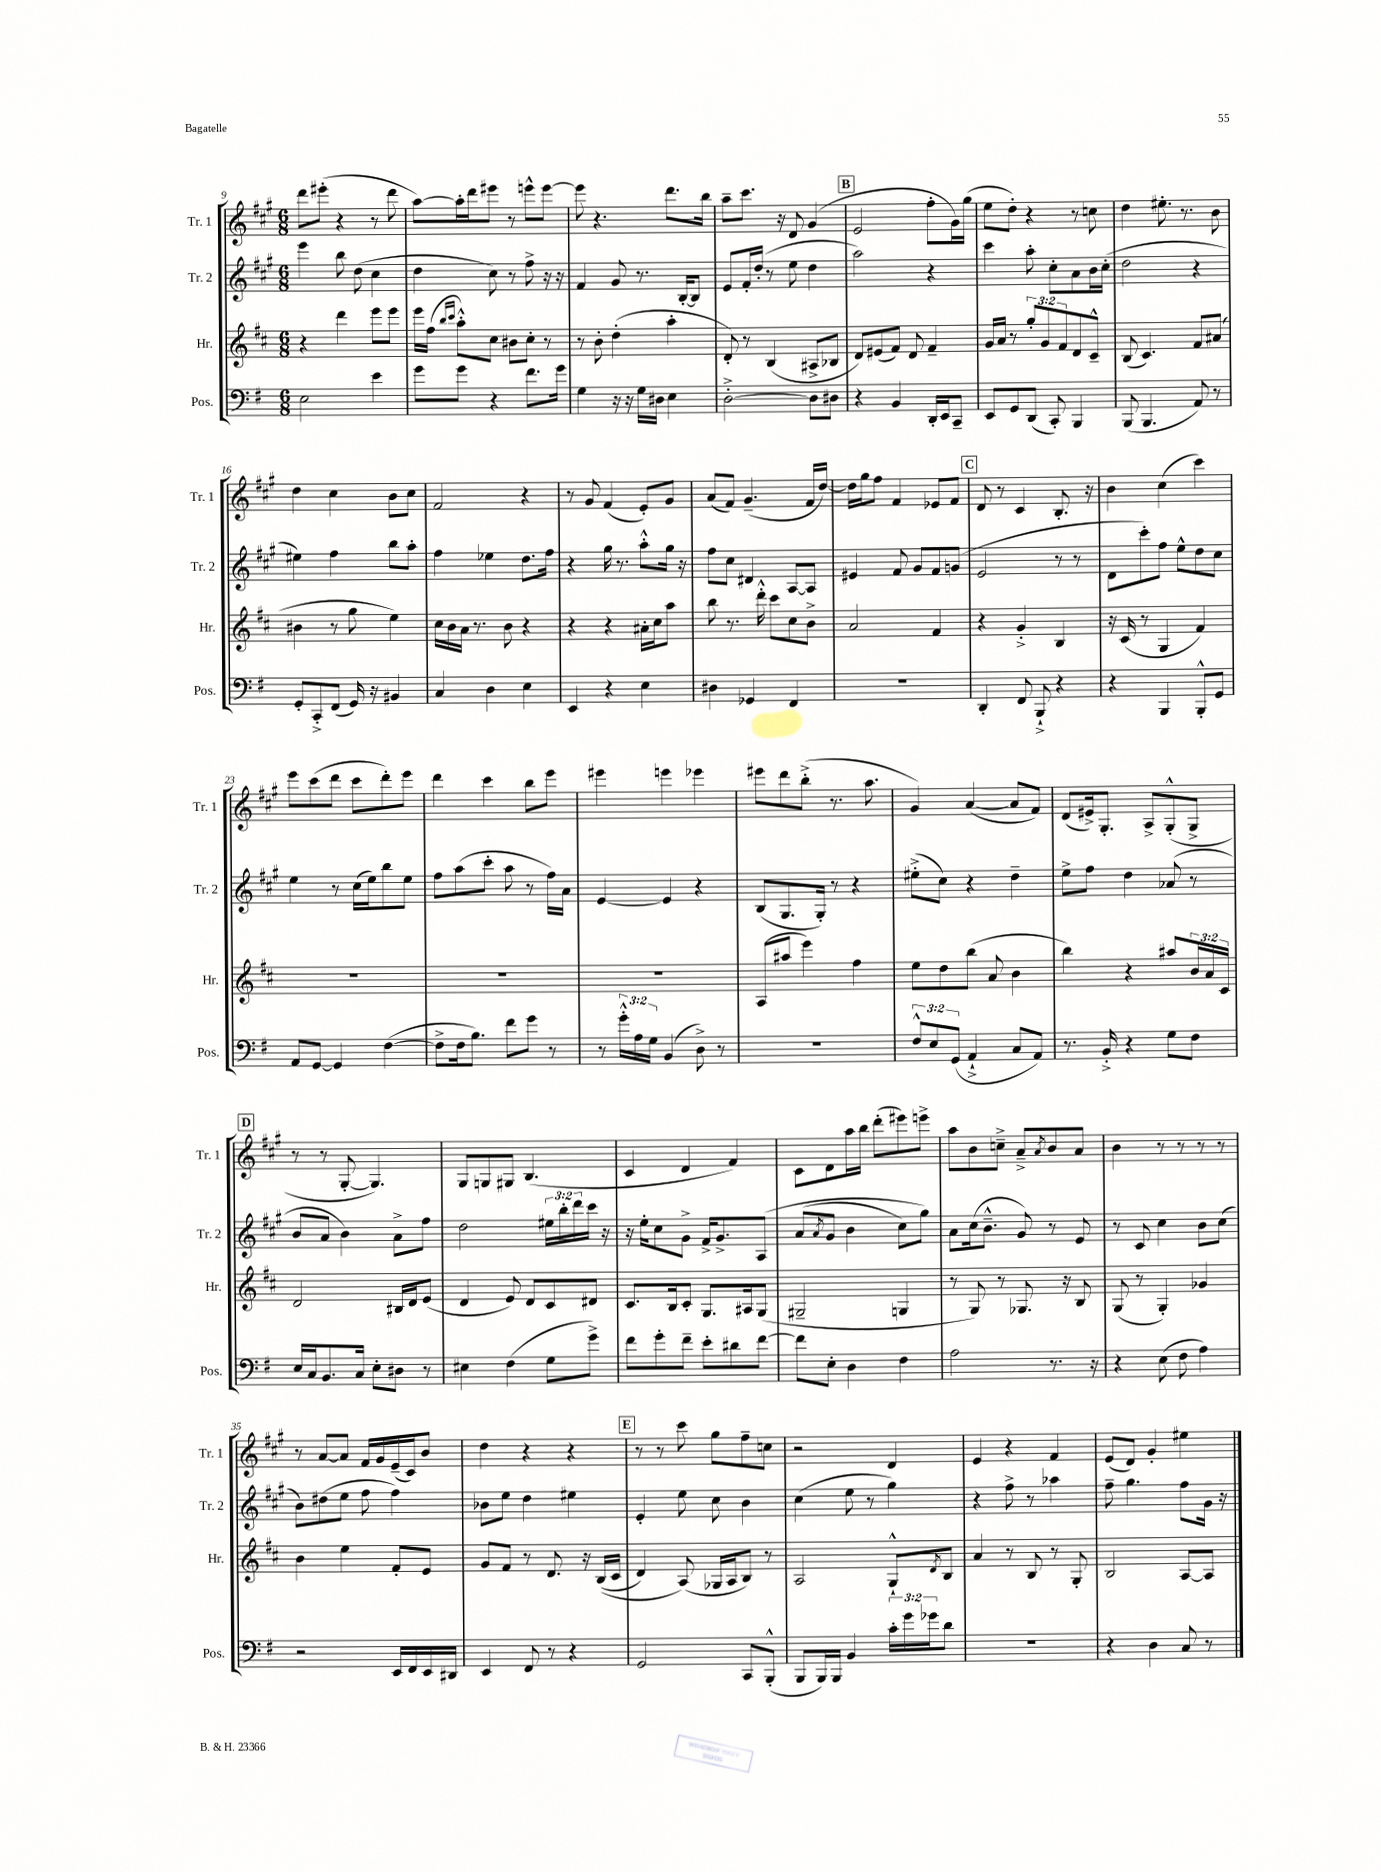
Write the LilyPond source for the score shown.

<<
\new StaffGroup <<
\new Staff = "s0" \with { instrumentName = "Tr. 1" shortInstrumentName = "Tr. 1" } {
    \clef treble \key a \major \numericTimeSignature \time 6/8
    d'''8 eis'''8-.( r4 r8 d'''8 |
    a''8~) a''16-. d'''16 eis'''8 r8 e'''8-^ e'''8~ |
    e'''8 r4. d'''8. b''16 |
    a''8-- cis'''8. r16 d'8 gis'4( |
    \mark \markup { \box "B" } e'2 fis''8-. gis'16) gis''16( |
    e''8 d''8-.) r4 r8 c''8 |
    d''4 eis''8.-. r8. b'8 |
    d''4 cis''4 b'8 cis''8 |
    fis'2 r4 |
    r8 gis'8 fis'4( e'8-.) gis'8 |
    a'8( fis'8) gis'4.--( fis'16 d''16~) |
    d''16 gis''16 fis''8 fis'4 ees'8 fis'8 |
    \mark \markup { \box "C" } d'8 r8 cis'4 b8.-. r16 |
    b'4 cis''4( cis'''4) |
    e'''8 cis'''8( d'''8 cis'''8 d'''8-.) e'''8 |
    d'''4 cis'''4 b''8 e'''8 |
    eis'''4 e'''4 ees'''4 |
    eis'''8 d'''8 b''8-.->( r8. a''8. |
    gis'4) a'4~( a'8 fis'8) |
    d'8( eis'16->) gis8.-. a8-> gis8-.-^( gis8-> |
    \mark \markup { \box "D" } r8 r8 gis8~-. gis4.) |
    gis8 g8 gis8 b4.( |
    cis'4 d'4 fis'4) |
    cis'8 d'8 a''16 b''16 d'''8-.( eis'''8) e'''8-> |
    a''8 b'8 c''8---> a'8---> \acciaccatura { a'8 } b'8 a'8 |
    b'4 r8 r8 r8 r8 |
    r8 a'8~ a'8 fis'16 gis'16 e'16--( cis'16) b'8 |
    d''4 r4 r4 |
    \mark \markup { \box "E" } r8 r8 cis'''8 gis''8 fis''8-- c''8 |
    r2 d'4 |
    e'4 r4 fis'4 |
    e'8( d'8) gis'4-. eis''4 \bar "|." |
}
\new Staff = "s1" \with { instrumentName = "Tr. 2" shortInstrumentName = "Tr. 2" } {
    \clef treble \key a \major \numericTimeSignature \time 6/8 \override Staff.TupletNumber.text = #tuplet-number::calc-fraction-text
    e'''4 b''8 d''8( cis''4 |
    d''4 cis''8) r8 fis''8-> r16 r16 |
    fis'4 gis'8 r8. b16~-. b8 |
    e'8 fis'16-. d''16-.( r8 e''8 d''4 |
    \mark \markup { \box "B" } a''2) r4 |
    cis'''4 a''8-. cis''8-. a'8 b'16 cis''16-.( |
    d''2 r4 |
    eis''4) fis''4 b''8 a''8-. |
    fis''4 ees''4 d''8. fis''16 |
    r4 gis''16 r8. a''8-.-^ gis''16 r16 |
    fis''8 cis''8 dis'4 a8~ a8 |
    eis'4 fis'8 gis'8 fis'8 g'8( |
    \mark \markup { \box "C" } e'2 r8 r8 |
    d'8 cis'''8-.) fis''8 e''8-^ d''8 cis''8 |
    e''4 r8 cis''16( e''16) b''8 e''8 |
    fis''8 a''8( cis'''8-. a''8 r8 fis''16) a'16 |
    e'4~ e'4 r4 |
    b8( gis8. gis16-.) r8 r4 |
    eis''8-.->( cis''8) r4 d''4-- |
    e''8-> fis''8 d''4 aes'8( r8 |
    \mark \markup { \box "D" } b'8 a'8 b'4) a'8-> fis''8 |
    d''2 \tuplet 3/2 { eis''16 b''16-. d'''16 } cis'''16 r16 |
    r16 e''16-. cis''8 gis'8-> fis'16-> gis'8.-> a8\( |
    a'8( \acciaccatura { a'8 } gis'8 b'4 cis''8) gis''8\) |
    a'8 cis''16( b'8.---^ gis'8) r8 e'8 |
    r8 cis'8 cis''4 b'8 cis''8( |
    b'8) dis''8( e''8 fis''8 fis''4) |
    bes'8 e''8 d''4 eis''4 |
    \mark \markup { \box "E" } e'4-. e''8 cis''8 b'4 |
    cis''4( e''8 r8 gis''4) |
    r4 fis''8-> r8 aes''4 |
    fis''8-- gis''4. fis''8 gis'16 r16 \bar "|." |
}
\new Staff = "s2" \with { instrumentName = "Hr." shortInstrumentName = "Hr." } {
    \clef treble \key d \major \numericTimeSignature \time 6/8 \override Staff.TupletNumber.text = #tuplet-number::calc-fraction-text
    r4 d'''4 e'''8 e'''8 |
    e'''16 fis''16( \grace { b''16 cis'''16 } a''8-.-^) cis''8 bis'8 cis''8-. r8 |
    r8 b'8-. d''4-.( a''4-. |
    d'8-.) r8 b4( ais8-> bes8 |
    \mark \markup { \box "B" } d'8) eis'8( fis'8) d'8 fis'4-- |
    g'16 a'16 r8 \tuplet 3/2 { g''8-. g'8 fis'8 } d'8 cis'8---^ |
    b8( cis'4.) fis'8 ais'8( |
    bis'4 r8 g''8 e''4) |
    cis''16 b'16 a'16 r8. b'8 r4 |
    r4 r4 ais'16-. cis''16 a''8 |
    b''8 r8. d'''16-.-^ cis'''8 cis''8 b'8-> |
    a'2 fis'4 |
    \mark \markup { \box "C" } r4 g'4-.-> b4 |
    r16 cis'16( r8 g4 fis'4) |
    R2. |
    R2. |
    R2. |
    a8( ais''8 e'''4) fis''4 |
    e''8 d''8 b''8( a'8 b'4 |
    b''4) r4 ais''8 \tuplet 3/2 { b'16 a'16 cis'16 } |
    \mark \markup { \box "D" } d'2 bis16 d'16 e'8( |
    d'4 e'8) d'8 cis'8 dis'8 |
    cis'8. b16 cis'8-. g8. ais16 g8( |
    gis2-- g4 |
    r8 g8) r8 ges8. r16 b8 |
    g8( r8 g4-.) ges'4 |
    b'4 e''4 fis'8-. e'8 |
    g'8 fis'8 r8 d'8. r16 b16(\( cis'16 |
    \mark \markup { \box "E" } d'4) a8(\) ges16 a16 b8) r8 |
    a2 g8-!-^ \acciaccatura { d'8 } b8 |
    a'4 r8 b8 r8 g8-. |
    b2 a8~ a8 \bar "|." |
}
\new Staff = "s3" \with { instrumentName = "Pos." shortInstrumentName = "Pos." } {
    \clef bass \key g \major \numericTimeSignature \time 6/8 \override Staff.TupletNumber.text = #tuplet-number::calc-fraction-text
    e2 e'4 |
    g'8 g'8 r4 fis'8. g'16 |
    g4 r16 r16 g16 dis16 e4 |
    d2~-.-> d8 dis8 |
    \mark \markup { \box "B" } r4 b,4 d,16-. e,16 c,8-- |
    e,8 g,8 d,8( c,8-.) b,,4 |
    b,,8( b,,4. a,8) r8 |
    g,8-. c,8-.-> fis,8( g,16) r16 bis,4 |
    c4 d4 e4 |
    e,4 r4 e4 |
    dis4 ges,4 fis,4 |
    R2. |
    \mark \markup { \box "C" } d,4-. fis,8 b,,8-!-> r4 |
    r4 b,,4 b,,8-.-^ g,8 |
    a,8 g,8~ g,4 fis4~( |
    fis8-> fis16 b8.) fis'8 g'8 r8 |
    r8 \tuplet 3/2 { g'16-.-^ a16 g16 } b,4( d8->) r8 |
    R2. |
    \tuplet 3/2 { fis8-^ e8 g,8( } a,4-!-> c8 a,8) |
    r8. b,16-.-> r4 g8 fis8 |
    \mark \markup { \box "D" } e16 c16 b,8. c16 e8-. dis8 r8 |
    eis4 fis4( g8 g'8->) |
    fis'8 g'8-. fis'8-- e'8-. dis'8 fis'8~ |
    fis'8 e8-. d4 fis4 |
    a2 r8. r16 |
    r4 e8( fis8 a4) |
    r2 e,16 fis,16 e,16 dis,16 |
    e,4 fis,8 r8 r4 |
    \mark \markup { \box "E" } g,2 c,8 b,,8-.-^( |
    b,,8 b,,16) b,,16 b,4 \tuplet 3/2 { c'16-. g'16 ges'16 } d'8 |
    R2. |
    r4 d4 c8 r8 \bar "|." |
}
>>
>>
\layout { \context { \Score currentBarNumber = #9 } }
